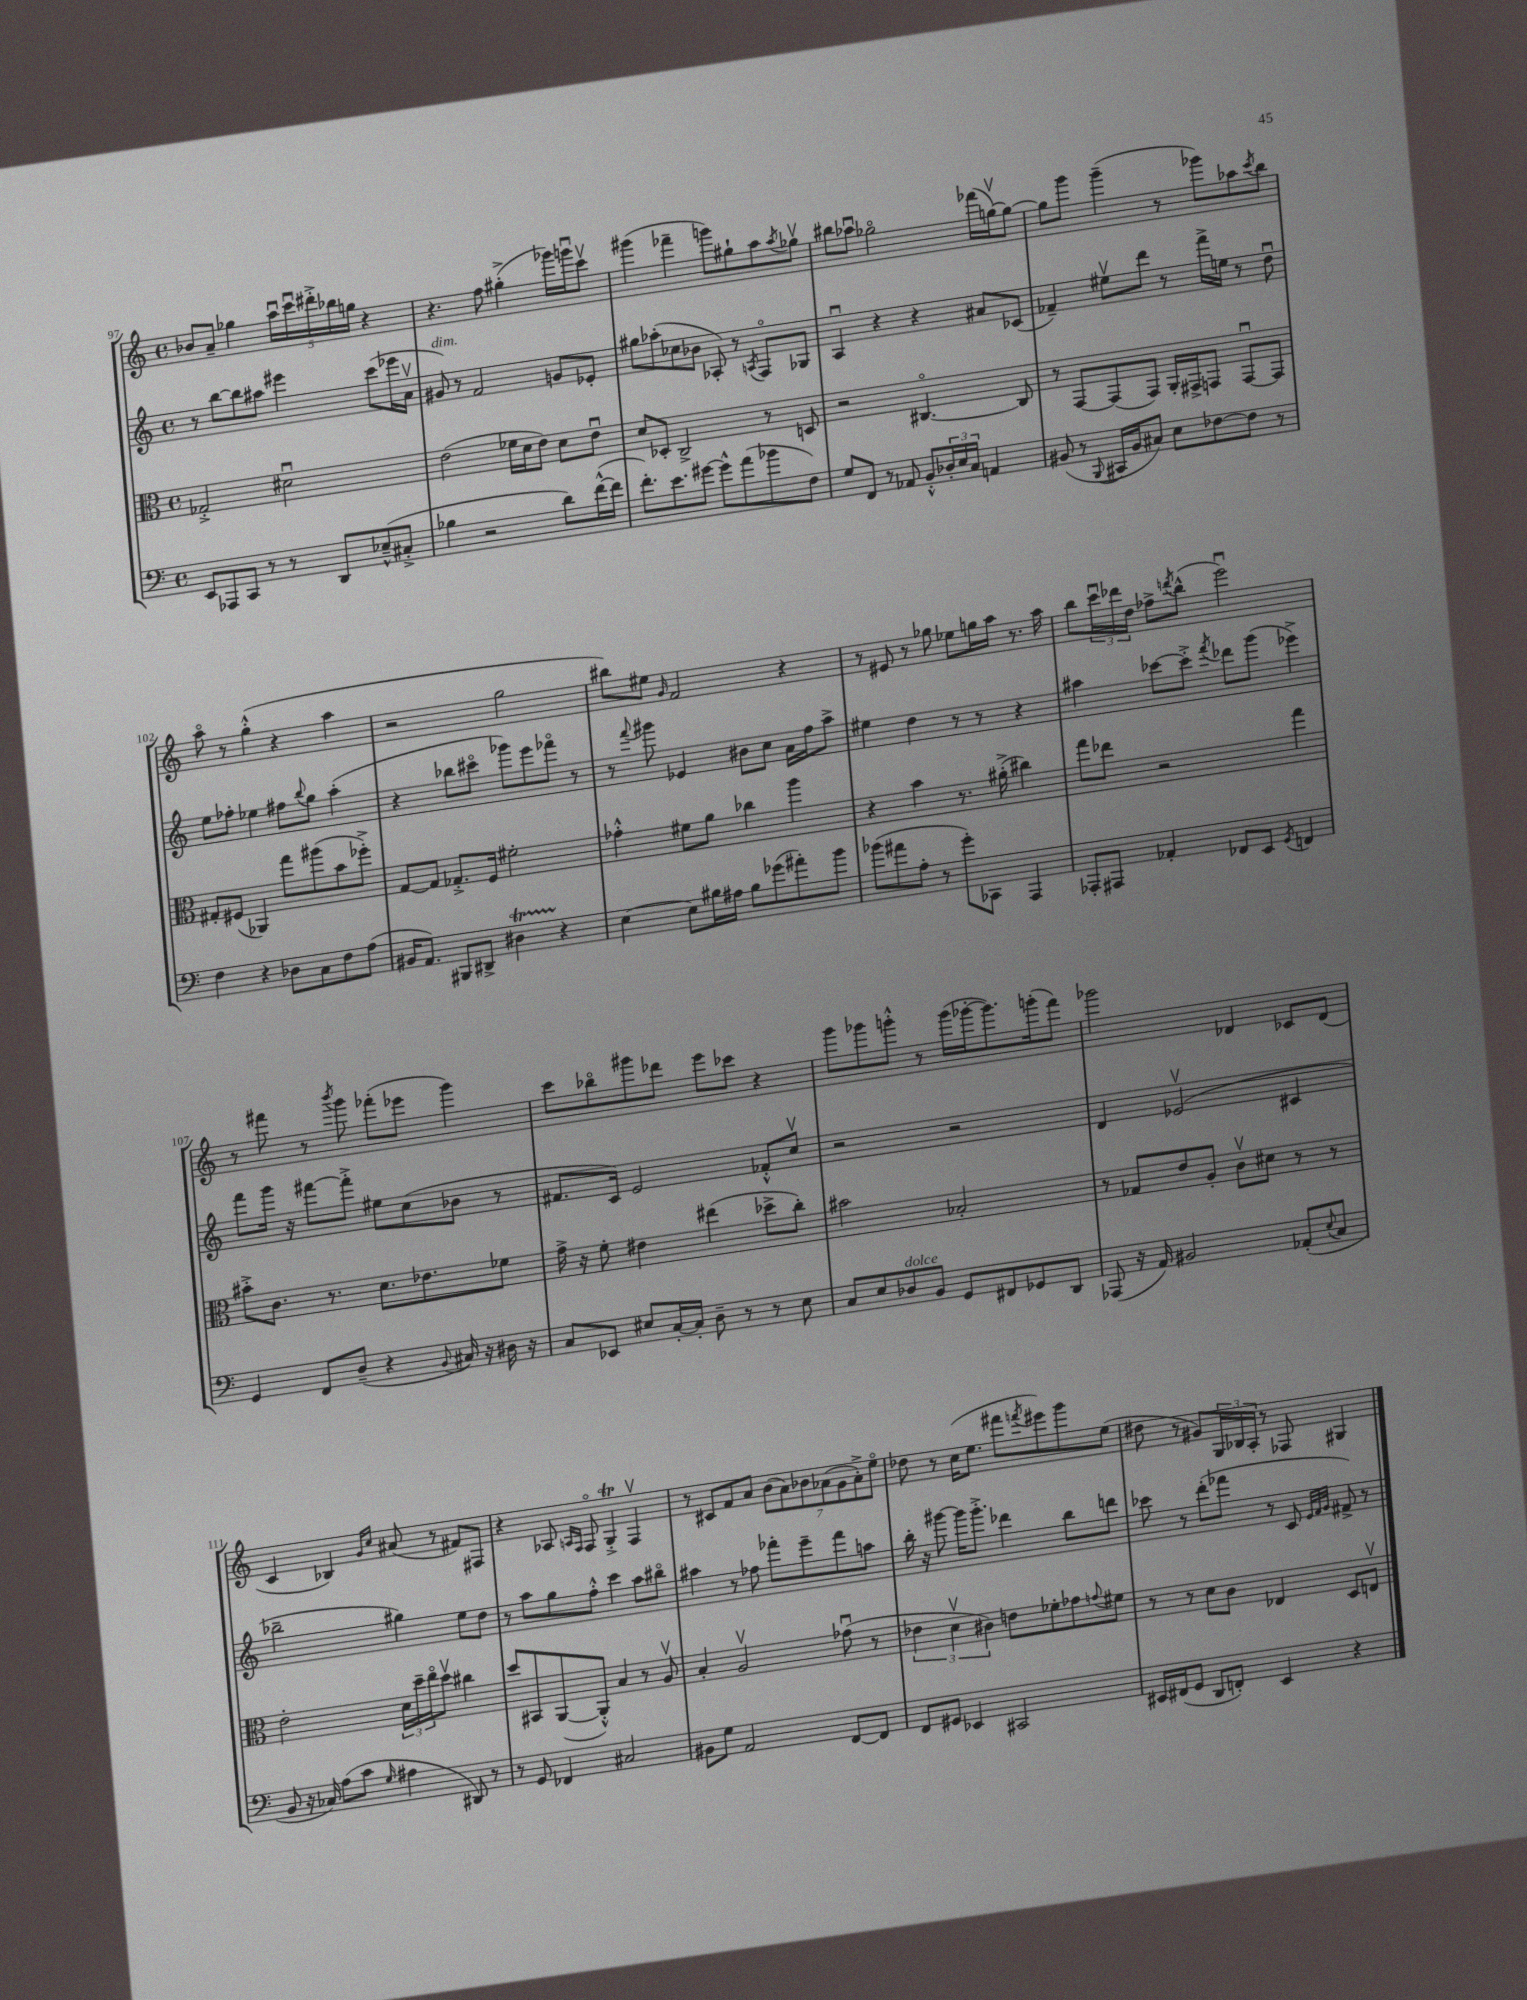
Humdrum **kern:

**kern	**kern	**kern	**kern
*staff4	*staff3	*staff2	*staff1
*clefF4	*clefC3	*clefG2	*clefG2
*k[]	*k[]	*k[]	*k[]
*M4/4	*M4/4	*M4/4	*M4/4
*met(c)	*met(c)	*met(c)	*met(c)
8EE	2G-'^	8r	8b-
8AAA-	.	[8bb	8a~
8CC	.	8bb]	4gg-
8r	.	8aa#	.
8r	2d#u	4eee#	20aau
.	.	.	20cccu
.	.	.	20ddd#'^
8DD	.	.	.
.	.	.	20bb-
.	.	.	20gg
(8E-~^^	.	(8ccc	4r
8C#'^	.	16eee-	.
.	.	16av	.
=	=	=	=
4B-	(2e	8g#)	4.r
.	.	8r	.
2r	.	2f	.
.	.	.	8ff
.	16f-	.	(4gg#'^
.	16d	.	.
.	8e)	.	.
8d)	8d	8g	16ggg-)
.	.	.	16gggu
([16f^^	8eu	8e-'	8cccv
16f]	.	.	.
=	=	=	=
8.f')	8d	8gg#	(4ggg#
.	8D-'	(8aa-'	.
8.e	.	.	.
.	2C^	8cc-	4fff-~
[8g#	.	8b-	.
8g#^^]	.	8A-')	8ggg)
(8a	.	8r	8gg#`
.	.	8qA	.
8b-	8r	8Fo	8aa
.	.	.	8qaa
8F)	8D	8G-	8gg-v
=	=	=	=
8G	2r	4Au	8bb#
8FF	.	.	8aa-u
8r	.	4r	2gg-o
8AA-	.	.	.
8BB'^^	[4.C#o	4r	.
24D-'	.	.	.
24E	.	.	.
24C	.	.	.
4AA	.	8a#	(16fff-
.	.	.	[16ggv)
.	8C#]	(8c-	8gg_
=	=	=	=
(8BB#	8r	4f-~)	8gg]
8r	[8GG	.	8ggg
8qqBBB	.	.	.
16CC#	(8GG]	8ee#v	(4ggg~
16BB#	.	.	.
8C#)	8GG)	8ddd	.
8E	16AA'	8r	8r
.	16GG#^	.	.
[8F-	8GG	16fff^	8ggg-)
.	.	16ee	.
8F-]	[8GGu	8r	8aa-
.	.	.	8qccc
8r	8GG]	8ddu	8bb
=	=	=	=
4F	8G#'	8ee	8aao
.	(8F#	8ff-'	8r
4r	4AA-)	4ee-	(4gg'^^
8D-	8gg	8ff#	4r
.	.	8qqbb	.
8C	(8aa#	8gg	.
8F	8b	(4aa'	4aa
(8A	8ff-'^)	.	.
=	=	=	=
16BB#	[8G	4r	2r
8.AA)	.	.	.
.	8G]	.	.
8BBB#	8.G-'^	8bb-	.
8DD#^	.	8ccc#o	.
.	16F	.	.
4D#	2f#'	8ggg-)	2gg
.	.	8eee	.
4r	.	8fff-o	.
.	.	8r	.
=	=	=	=
[4E	4g-'^^	8r	8bb#)
.	.	8qqfff	.
.	.	8ggg#	8ee#
.	.	.	16qqg
8E]	8f#	4e-	2f
16B#	8a	.	.
16A#	.	.	.
8B#	4cc-	8b#	.
(8g-	.	8cc	.
8a#')	4aa	16a	4r
.	.	16ff	.
8b	.	8aa^	.
=	=	=	=
(8b-	4r	4ee#	8r
8a#	.	.	8e#
8A'	4b	4dd	8r
8r	.	.	8gg-
8g')	8.r	8r	8ee-
8CC-	.	8r	16gg
.	(16a#'^	.	16aa
4AAA	4cc#)	4r	8.r
.	.	.	16aa
=	=	=	=
8AAA-'	8gg	4aa#	8bb
8AAA#	8ee-	.	24cccu
.	.	.	24ddd-
.	.	.	24dd
4AA-'	2r	[8ccc-	8ff-^
.	.	.	8qddd
.	.	8ccc-'^]	(8bb^^
.	.	8qfff	.
8FF-	.	8ddd-	2eeeu)
8EE	.	(8ggg	.
8qGG	.	.	.
4FF	4gg	4eee-^)	.
=	=	=	=
4GG	8b#'^	8fff	8r
.	8.c	16ggg	8fff#
.	.	16r	.
8FF	.	[8fff#	8r
.	8.r	.	.
.	.	.	8qbbb
(8D~	.	8fff#'^]	8ggg
4r	8.d	8ee#	(8fff-'
.	.	(8cc	8eee-
.	8.e-	.	.
8qqBB	.	.	.
16C#)	.	8b-	4ggg)
16r	.	.	.
16D#	8f-	8r	.
16r	.	.	.
=	=	=	=
8C	16g^	8.f#	8ccc
.	16r	.	.
8EE-	8f'	.	8bb-o
.	.	16c)	.
8E#	4e#	2e	8ggg#
[16C'	.	.	8ddd-
16C']	.	.	.
8D~	(4ee#	.	8eee
8r	.	.	8ccc-
8r	8dd-^	8f-'^^	4r
8E#	8cc')	8ccv	.
=	=	=	=
8C	2b#	2r	8ggg
8E	.	.	8ggg-
8D-	.	.	8ggg'^^
8BB	.	.	8r
8GG	2B-'	2r	(16ggg
.	.	.	[16ggg-'
8FF#	.	.	8.ggg-])
8GG-	.	.	.
.	.	.	(16ggg'
8DD	.	.	8fff)
=	=	=	=
(8AAA-	8r	4d	2ggg-
16r	8G-	.	.
16AA)	.	.	.
2BB#	8e	(2e-v	.
.	8A'	.	.
.	8cv	.	4d-
.	8d#	.	.
(8AA-'	8r	4c#	8c-
8qqE	.	.	.
8C	8r	.	(8d-
=	=	=	=
8BB	2e'	2bb-~	4c
16r	.	.	.
16C-)	.	.	.
(8A	.	.	4B-)
8c	.	.	.
.	.	.	16qqg
16qqG	.	.	16qqcc
4A#	24d	4gg#)	(8a#
.	24dd~	.	.
.	24eeo	.	.
.	8ddv	.	8r
8DD#)	4cc#	8ee	8f#)
8r	.	8dd	8F#
=	=	=	=
8r	8dd	8r	4r
8GG	8BB#	8aa	.
4FF-	([8AA	8gg	8A-
.	.	.	16qqA
.	.	.	16qqF
.	8AA'^^])	8ff'^^	8Fo
2C#	4B	4ccc	4G'^
.	8r	8aa	4Fv
.	8Av	8bb#o	.
=	=	=	=
8BB#	4B'	4aa#	8r
8G	.	.	8c#
2AA	2Av	8r	8f
.	.	8ff-	8a
.	.	8fff-'	(14b
.	.	.	14a)
.	.	8eee~	.
.	.	.	14b-
.	.	.	(14a-
[8FF	(8g-u	8fff-	.
.	.	.	14g
.	.	.	14a-'^)
8FF]	8r	8aa	.
.	.	.	14eeo
=	=	=	=
8FF	6e-	16bb'	8dd-
.	.	16r	.
8GG#	.	[8ggg#	8r
.	6dv	.	.
4EE-	.	16ggg#]	(16cc
.	.	8.ggg#'^	8.ee
.	6c#)	.	.
2CC#	8e	4ddd-	8fff#
.	.	.	8qfff
.	8f-'	.	8eee#)
.	8g-	8bb	8ggg
.	8qqg	.	.
.	8f#	8ddd	(8ee
=	=	=	=
16EE#	8r	8ccc-	8dd#
(16FF#	.	.	.
8GG	8r	8r	8r
8DD	8d	(8ddd'	8g#)
8FF')	8c	8fff-	24G
.	.	.	24B-
.	.	.	24A'
4EE#	4E-	8r	8r
.	.	8c	8F-
.	.	32qqe	.
.	.	32qqf	.
.	.	32qqg	.
4r	8D	8f#^)	4G#
.	8Ev	8r	.
==	==	==	==
*-	*-	*-	*-
